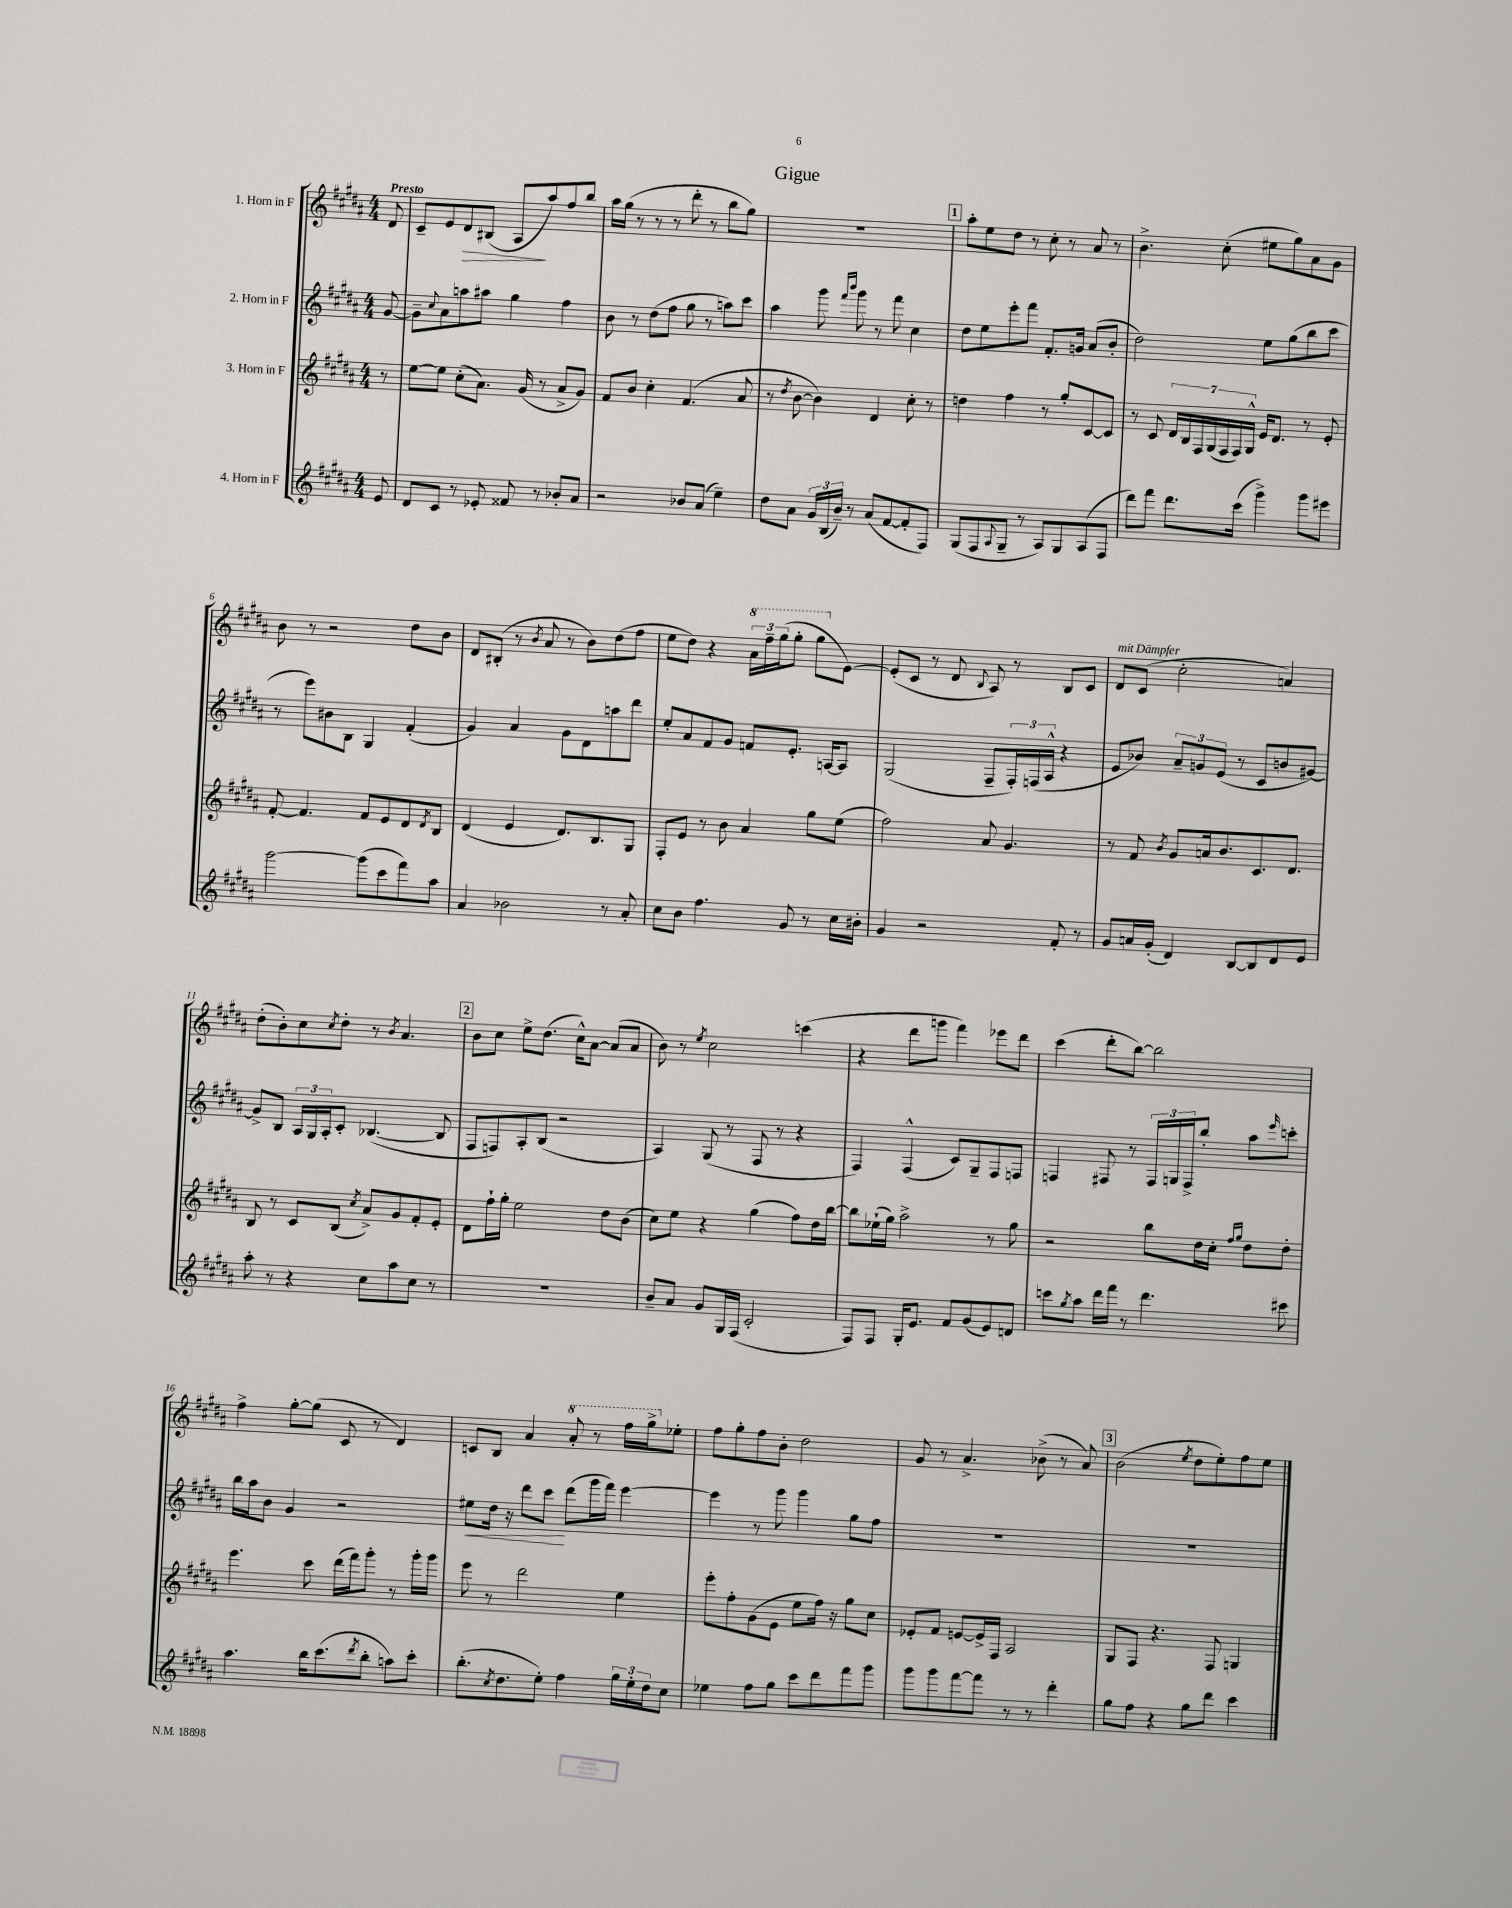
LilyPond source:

\header { title = "Gigue" }
<<
\new StaffGroup <<
\new Staff = "s0" \with { instrumentName = "1. Horn in F" } {
    \clef treble \key b \major \numericTimeSignature \time 4/4 \partial 8 \tempo "Presto"
    dis'8 |
    cis'8-- e'8 dis'8\> bis8( ais8\! ais''8) fis''8 b''8 |
    ais''16 gis''16( r8 r8 r8 dis'''8-. r8 b''8 gis''8) |
    R1 |
    \mark \markup { \box "1" } ais''8-. e''8 dis''8 r8 cis''8-. r8 ais'8 r8 |
    b'4.-> cis''8-.( eis''8 gis''8) ais'8 gis'8 |
    b'8 r8 r2 dis''8 b'8 |
    dis'8 bis8-.( r8 \acciaccatura { b'8 } ais'8 r8 b'8) dis''8( fis''8 |
    e''8 dis''8) r4 \tuplet 3/2 { \ottava #1 ais''16 fis'''16-- gis'''16( } gis'''8-. gis'''8 \ottava #0 e'8~) |
    e'8-.( cis'8 r8 dis'8 \appoggiatura { b8 } ais8) r8 b8 cis'8 |
    dis'8^\markup { \italic "mit Dämpfer" } cis'8( cis''2-. a'4) |
    dis''8-.( b'8-.) cis''8 \acciaccatura { cis''8 } dis''8-. r8 \acciaccatura { b'8 } ais'4. |
    \mark \markup { \box "2" } b'8 cis''8 e''8-> dis''8.( cis''16-^) ais'8~ ais'8( ais'8 |
    b'8) r8 \acciaccatura { e''8 } cis''2 c'''4( |
    r4 dis'''8 g'''8 fis'''4) ees'''8 dis'''8 |
    cis'''4( dis'''8-. b''8~) b''2 |
    fis''4-> gis''8~-. gis''8( cis'8 r8 dis'4) |
    c'8 b8 ais'4 \ottava #1 ais''8-. r8 fis'''16 gis'''16-> \ottava #0 ees''8-. |
    fis''8 gis''8-. fis''8 b'8-. dis''2 |
    gis'8 r8 ais'4.-> bes'8->( r8 ais'8) |
    \mark \markup { \box "3" } b'2( \acciaccatura { e''8 } dis''8 e''8-.) fis''8 e''8 \bar "|." |
}
\new Staff = "s1" \with { instrumentName = "2. Horn in F" } {
    \clef treble \key b \major \numericTimeSignature \time 4/4 \partial 8
    gis'8~ |
    gis'8-- \appoggiatura { cis''8 } ais'8 a''8 ais''8 gis''4 fis''4 |
    b'8 r8 dis''8( fis''8 gis''8 r8 a''8) cis'''8 |
    ais''4 gis'''8 \grace { fis'''16 b'''16 } gis'''8 r8 fis'''8 cis''4 |
    \mark \markup { \box "1" } dis''8 e''8 e'''8-. fis'''8 fis'8.-. g'16 ais'8( b'8-. |
    dis''2) e''8 gis''8( b''8 cis'''8 |
    r8 e'''8) bis'8 b8 gis4 fis'4-.( |
    gis'4) ais'4 gis'8 dis'8 a''8 dis'''8 |
    e''8-. ais'8 fis'8 gis'8 f'8 e'8.-. a16~ a8 |
    gis2( fis8-- \tuplet 3/2 { fis16-.) f16( ais16-^ } r4 |
    e'8 bes'8) \tuplet 3/2 { ais'8-- g'8 e'8( } r8 cis'8 b'8 gis'8~) |
    gis'8-> b8 \tuplet 3/2 { ais16 gis16 ais16-. } cis'8-. bes4.~( bes8 |
    \mark \markup { \box "2" } fis8 f8) ais8-. b8( r2 |
    ais4) gis8( r8 fis8 r8 r4 |
    fis4) fis4-^( cis'8) gis8-- fis8 f8 |
    f4 fis8 r8 \tuplet 3/2 { fis16 g16 fis16-> } b''8-. ais''8 \grace { e'''16 } c'''8-. |
    b''16 ais''16 b'8 gis'4 r2 |
    eis''8\< dis''16 r16 dis'''8 cis'''8\! dis'''8( gis'''16 fis'''16) e'''4~ |
    e'''4 r8 gis'''8 gis'''4 gis''8 fis''8 |
    R1 |
    \mark \markup { \box "3" } R1 \bar "|." |
}
\new Staff = "s2" \with { instrumentName = "3. Horn in F" } {
    \clef treble \key b \major \numericTimeSignature \time 4/4 \partial 8
    r8 |
    e''8~ e''8 cis''8-.( ais'8.) gis'16( r8 ais'8-> gis'8) |
    fis'8 b'8 cis''4-. fis'4.( ais'8 |
    r8 \acciaccatura { dis''8 } b'8~ b'4) dis'4 cis''8-. r8 |
    \mark \markup { \box "1" } d''4 fis''4 r8 gis''8-. cis'8~ cis'8 |
    r8 cis'8 \tuplet 7/4 { dis'16 b16 fis16 gis16( fis16 fis16) gis16-^ } e'16 dis'8. r8 e'8-. |
    fis'8~-. fis'4. fis'8 e'8 dis'8 \acciaccatura { dis'8 } b8 |
    dis'4( e'4 dis'8.) b8. gis8 |
    fis8-. e'8 r8 b'8 ais'4 gis''8 e''8( |
    fis''2) ais'8 gis'4. |
    r8 fis'8 \acciaccatura { b'8 } gis'8 a'16 b'8. cis'8. dis'8. |
    b8 r8 cis'8 b8( \acciaccatura { cis''8 } ais'8->) gis'8 fis'8-. e'8-. |
    \mark \markup { \box "2" } dis'8 fis''16-! gis''16-. e''2 dis''8 b'8( |
    cis''8) e''8 r4 gis''4( fis''8) dis''16 b''16~ |
    b''8 ees''16-!( gis''16) ais''2-> r8 gis''8 |
    r2 b''8 dis''16 cis''16-. \grace { fis''16 gis''16 } dis''8 dis''8-. |
    e'''4. cis'''8 dis'''16( fis'''16) gis'''8-. r8 gis'''16-. gis'''16 |
    e'''8 r8 dis'''2 e''4 |
    e'''8-. fis''8-. gis'8( e'8 e''8 fis''16) r16 gis''8 cis''8 |
    ees'8-. fis'8 e'8~ e'16-> fis16 ais2 |
    \mark \markup { \box "3" } gis8 fis8 r4. fis8 g4 \bar "|." |
}
\new Staff = "s3" \with { instrumentName = "4. Horn in F" } {
    \clef treble \key b \major \numericTimeSignature \time 4/4 \partial 8
    e'8 |
    dis'8 cis'8 r8 ees'8-. fisis'8 r8 bes'8-. ais'8 |
    r2 bes'8 ais'8( e''4--) |
    dis''8 ais'8 \tuplet 3/2 { gis'16 b16( b'16--) } r8 ais'8( fis'8~ fis'8-. fis8) |
    \mark \markup { \box "1" } gis8( fis8 \appoggiatura { ais8 } gis8-- r8 ais8) gis8 ais8( fis8 |
    dis'''8) fis'''8 dis'''8. cis'''16( gis'''4->) gis'''8 eis'''8 |
    gis'''2~ gis'''8( cis'''8 fis'''8) ais''8 |
    ais'4 bes'2 r8 ais'8-. |
    cis''8 b'8 fis''4. gis'8 r8 cis''16 bis'16-. |
    gis'4 r2 fis'8-. r8 |
    gis'8 a'16 gis'16-.( dis'4) b8~ b8 dis'8 e'8 |
    ais''8-. r8 r4 cis''8 ais''8 cis''8 r8 |
    \mark \markup { \box "2" } R1 |
    b'8-- ais'8 gis'8 gis16 fis16( cis'2-. |
    fis8) fis8 gis16-. e'8. fis'8 gis'8( e'8) d'8 |
    c'''8 \acciaccatura { gis''8 } ais''8 dis'''16 fis'''16 r8 dis'''4. cis'''8 |
    ais''4. b''16 cis'''8.( \acciaccatura { dis'''8 } b''8-. a''8) cis'''8-. |
    b''8.-.( \acciaccatura { cis''8 } dis''8. e''8-.) fis''4 \tuplet 3/2 { gis''16 e''16-. dis''16 } cis''8 |
    ees''4 fis''8 gis''8 cis'''8 dis'''8 fis'''8 gis'''8 |
    gis'''8 gis'''8 fis'''8~ fis'''8 r8 r8 dis'''4-. |
    \mark \markup { \box "3" } gis''8 fis''8 r4 gis''8 dis'''8 cis'''4 \bar "|." |
}
>>
>>
